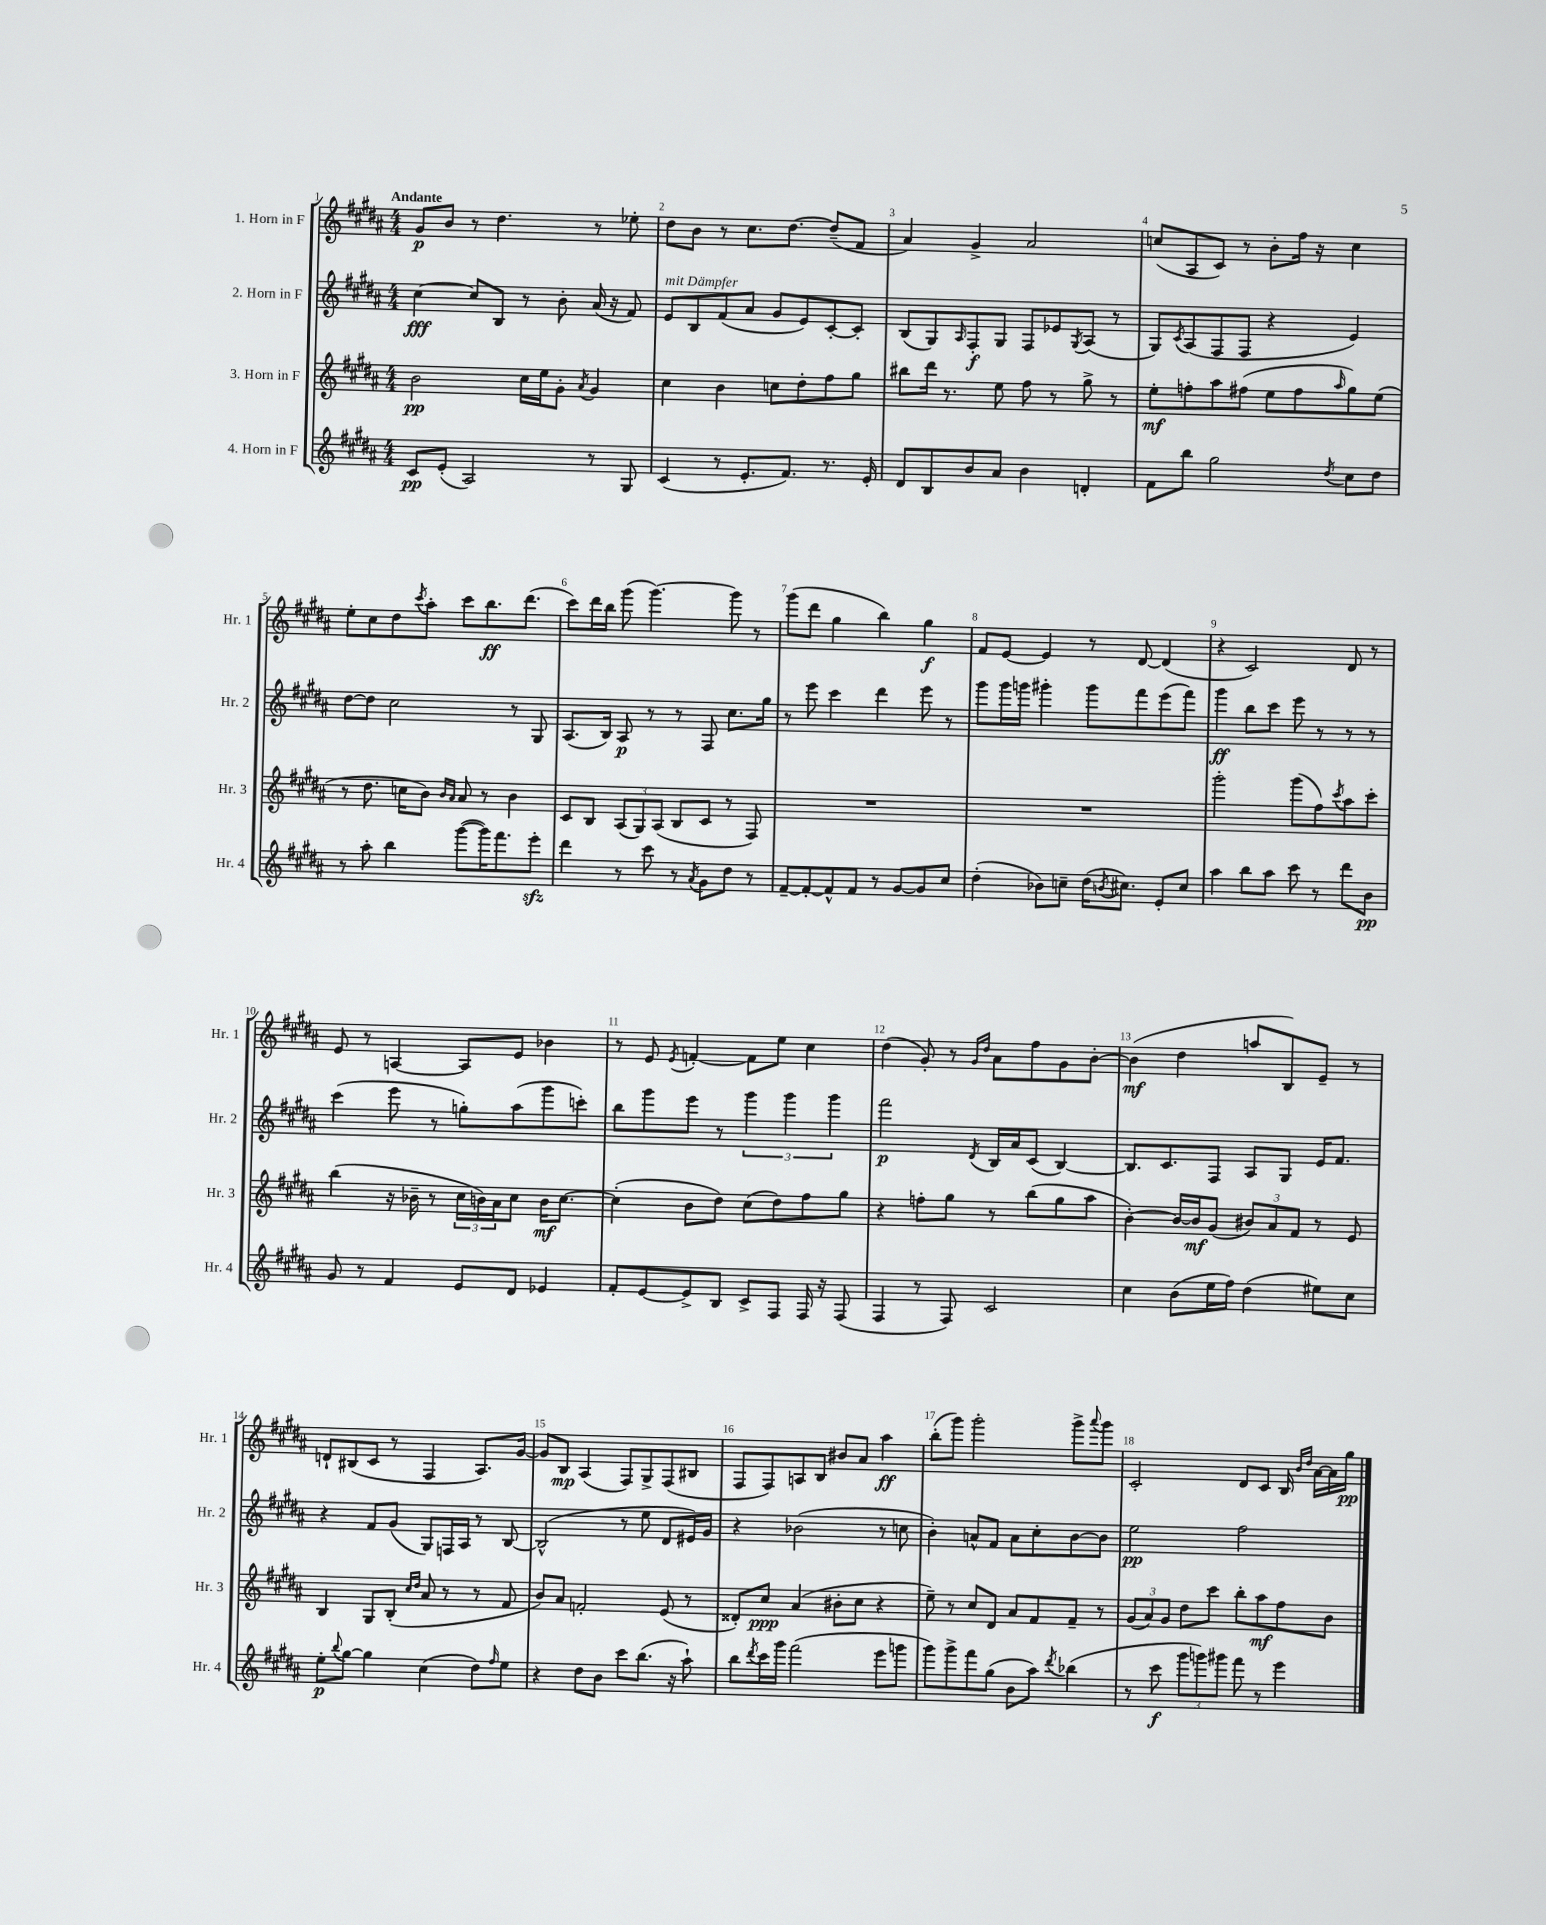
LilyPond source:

<<
\new StaffGroup <<
\new Staff = "s0" \with { instrumentName = "1. Horn in F" shortInstrumentName = "Hr. 1" } {
    \clef treble \key b \major \numericTimeSignature \time 4/4 \tempo "Andante"
    gis'8\p b'8 r8 dis''4. r8 ees''8-. |
    dis''8 b'8 r8 cis''8. dis''8.~ dis''8--( fis'8 |
    ais'4) gis'4-> ais'2 |
    c''8( ais8 cis'8) r8 b'8-. fis''16 r16 c''4 |
    e''8-. cis''8 dis''8 \acciaccatura { cis'''8 } ais''8-. cis'''8 b''8.\ff dis'''8.( |
    cis'''8) dis'''16 b''16 gis'''8( gis'''4.~) gis'''8 r8 |
    gis'''8( dis'''8 gis''4 b''4) gis''4\f |
    fis'8 e'8~ e'4 r8 dis'8~ dis'4( |
    r4 cis'2) dis'8 r8 |
    e'8 r8 a4~ a8 e'8 bes'4 |
    r8 e'8 \acciaccatura { e'8 } f'4~-. f'8 e''8 cis''4 |
    dis''4( gis'8-.) r8 \grace { gis'16 dis''16 } ais'8 fis''8 gis'8 b'8~-. |
    b'4\mf( dis''4 a''8 b8) e'8-- r8 |
    d'8-! bis8( cis'8 r8 fis4 ais8.) gis'16~ |
    gis'8 b8\mp ais4( fis8) gis8-> fis8( bis8 |
    fis8 fis8) a8 b8 bis'8 ais'8 ais''4\ff |
    b''8-.( gis'''8) gis'''2-. gis'''8-> \appoggiatura { ais'''8 } gis'''8 |
    cis'2-. dis'8 cis'8 b16 \grace { b'16 dis''16 } ais'16~ ais'16 gis''16\pp \bar "|." |
}
\new Staff = "s1" \with { instrumentName = "2. Horn in F" shortInstrumentName = "Hr. 2" } {
    \clef treble \key b \major \numericTimeSignature \time 4/4
    cis''4~\fff cis''8 b8 r8 b'8-. ais'16( r16 fis'8) |
    e'8^\markup { \italic "mit Dämpfer" } b8 fis'8( ais'8 gis'8 e'8) cis'8~-. cis'8-. |
    b8( gis8) \grace { ais16 } fis8-.\f gis8 fis8 ees'8 \acciaccatura { gis8 } ais8( r8 |
    gis8) \acciaccatura { cis'8 } ais8( fis8 fis8 r4 e'4) |
    dis''8~ dis''8 cis''2 r8 gis8 |
    ais8.( b16) ais8\p r8 r8 fis8 cis''8. gis''16 |
    r8 e'''8 cis'''4 dis'''4 e'''8 r8 |
    gis'''8 gis'''16 g'''16 gis'''4-. gis'''8 fis'''8 e'''8( fis'''8) |
    gis'''4\ff b''8 cis'''8 e'''8 r8 r8 r8 |
    cis'''4( e'''8 r8 g''8-.) ais''8( gis'''8 c'''8-.) |
    b''8 gis'''8 e'''8 r8 \tuplet 3/2 { gis'''4 gis'''4 gis'''4 } |
    fis'''2\p \acciaccatura { dis'8 } b16 ais'16 cis'8( b4~) |
    b8. cis'8. fis8 ais8 gis8 e'16 fis'8. |
    r4 fis'8 gis'8( gis8) f16 ais16 r8 b8~ |
    b2-^( r8 e''8 dis'8 eis'16) gis'16 |
    r4 bes'2( r8 c''8 |
    b'4-.) a'8-^ fis'8 a'8 cis''8-. b'8~ b'8 |
    e''2\pp fis''2 \bar "|." |
}
\new Staff = "s2" \with { instrumentName = "3. Horn in F" shortInstrumentName = "Hr. 3" } {
    \clef treble \key b \major \numericTimeSignature \time 4/4
    b'2\pp cis''16 e''16 gis'8-. \acciaccatura { ais'8 } gis'4 |
    cis''4 b'4 c''8 dis''8-. fis''8 gis''8 |
    bis''8 dis'''16 r8. e''8 fis''8 r8 gis''8-> r8 |
    e''8-.\mf f''8-. ais''8 fis''8( e''8 fis''8 \grace { ais''16 } gis''8) e''8( |
    r8 dis''8. c''16 b'8) \grace { b'16 ais'16 } ais'8 r8 b'4 |
    cis'8 b8 \tuplet 3/2 { ais8( gis8) ais8( } b8 cis'8 r8 fis8) |
    R1 |
    R1 |
    gis'''2-. gis'''8( fis''8) \acciaccatura { cis'''8 } ais''8 cis'''8-. |
    b''4( r16 bes'16-- r8 \tuplet 3/2 { cis''16 b'16) ais'16 } cis''8 b'16\mf cis''8.~ |
    cis''4-.( b'8 dis''8) cis''8( dis''8) fis''8 gis''8 |
    r4 f''8-. gis''8 r8 b''8( gis''8 ais''8 |
    b'4~-.) b'16~ b'16\mf gis'8( \tuplet 3/2 { bis'8) ais'8 fis'8 } r8 e'8 |
    b4 gis8 b8-.( \grace { cis''16 dis''16 } ais'8 r8 r8 fis'8 |
    b'8) ais'8 f'2-. e'8( r8 |
    disis'8-.) cis''8\ppp ais'4( bis'8-. cis''8 r4 |
    e''8--) r8 cis''8 dis'8 ais'8 fis'8 fis'8-- r8 |
    \tuplet 3/2 { gis'8( ais'8) gis'8 } dis''8 cis'''8 b''8-. ais''8\mf fis''8 b'8 \bar "|." |
}
\new Staff = "s3" \with { instrumentName = "4. Horn in F" shortInstrumentName = "Hr. 4" } {
    \clef treble \key b \major \numericTimeSignature \time 4/4
    cis'8\pp e'8-.( ais2) r8 gis8 |
    cis'4( r8 e'8.-. fis'8.) r8. e'16-. |
    dis'8 b8 b'8 ais'8 b'4 d'4-. |
    fis'8 b''8 gis''2 \acciaccatura { dis''8 } cis''8 dis''8 |
    r8 ais''8-. b''4 gis'''8~( gis'''16) fis'''8. e'''8-.\sfz |
    dis'''4 r8 cis'''8 r8 \acciaccatura { ais'8 } gis'8 dis''8 r8 |
    fis'8~-- fis'8~-. fis'8-^ fis'8 r8 gis'8~ gis'8 cis''8 |
    dis''4-.( bes'8) c''8-- dis''16( \acciaccatura { b'8 } cis''8.) e'8-. cis''8 |
    ais''4 b''8 ais''8 cis'''8 r8 dis'''8 b'8\pp |
    gis'8 r8 fis'4 e'8 dis'8 ees'4 |
    fis'8-. e'8~ e'8-> b8 cis'8-> fis8 fis16 r16 fis8( |
    fis4 r8 fis8) cis'2 |
    cis''4 b'8( e''16 fis''16) dis''4( eis''8) cis''8 |
    e''8-.\p \appoggiatura { b''8 } gis''8~ gis''4 cis''4( dis''8) \grace { fis''16 } e''8 |
    r4 dis''8 b'8 cis'''8 b''8.( r16 ais''8-!) |
    b''8 \acciaccatura { dis'''8 } cis'''16 gis'''16 fis'''2( e'''8 g'''8 |
    gis'''8) gis'''8-> fis'''8 gis''8( b'8 ais''8) \acciaccatura { dis'''8 } bes''4( |
    r8 cis'''8\f \tuplet 3/2 { gis'''8 g'''8) gis'''8 } fis'''8 r8 e'''4 \bar "|." |
}
>>
>>
\layout { \context { \Score \override BarNumber.break-visibility = ##(#f #t #t) barNumberVisibility = #all-bar-numbers-visible } }
